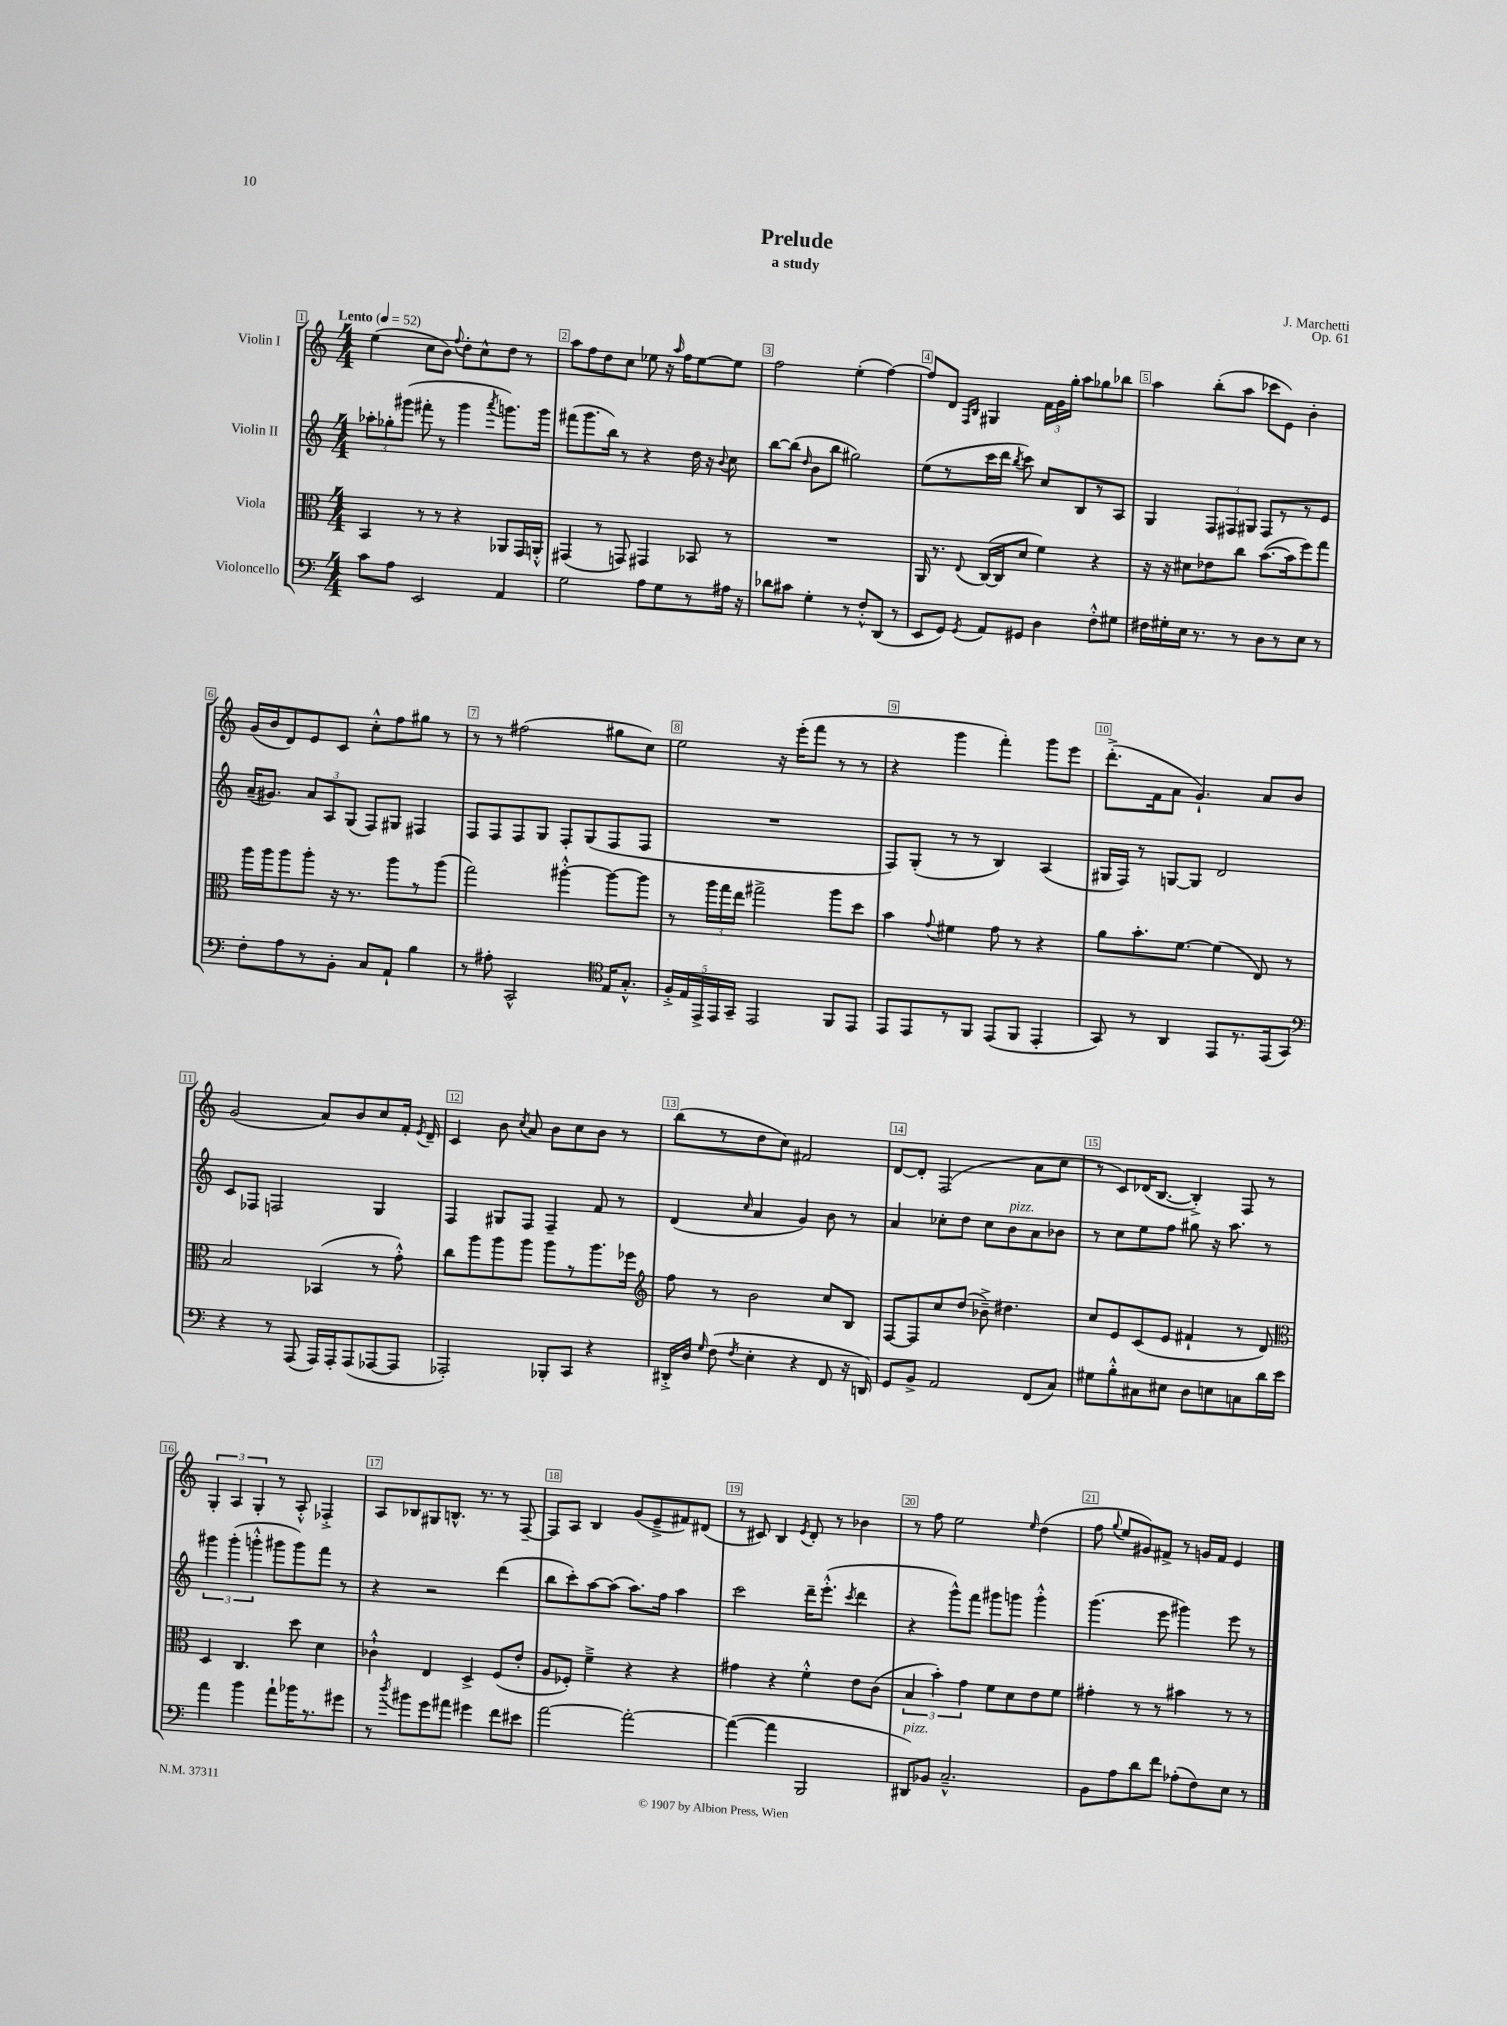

**kern	**kern	**kern	**kern
*staff4	*staff3	*staff2	*staff1
*clefF4	*clefC3	*clefG2	*clefG2
*k[]	*k[]	*k[]	*k[]
*M4/4	*M4/4	*M4/4	*M4/4
*MM52	*MM52	*MM52	*MM52
8c	4BB	12aa-'	(4ee
.	.	12gg-'	.
8A	.	.	.
.	.	(12ggg#	.
2EE	8r	8fff#'	8cc
.	8r	8r	8b)
.	.	.	8qqff
.	4r	4ggg#	8dd'
.	.	.	8cc^^
.	.	8qaaa	.
4AA	8AA-	8.ggg)	8dd
.	16GG	.	8r
.	16AA'^^	16ggg	.
=	=	=	=
2G	(4GG#	(8fff#	8aa
.	.	8.ggg	8ff
.	8r	.	8dd
.	.	16bb)	.
.	8GG)	8r	8cc
8A	4GG#	4r	8ee-
8G	.	.	16r
.	.	.	16qqaa
.	.	.	16ff
8r	8BB-	16dd	[8ee-
.	.	16r	.
.	.	8qqb	.
16A#	8r	8cc	8ee-]
16r	.	.	.
=	=	=	=
8d-	1r	[8bb	2ff
8c#	.	(8bb]	.
.	.	16qqdd	.
4G'	.	8b	.
.	.	8bb	.
8r	.	2gg#)	(4ee'
8F'^^	.	.	.
(8DD	.	.	[4ff)
8r	.	.	.
=	=	=	=
8EE	16AA	(8ee	8ff]
.	8.r	.	.
8GG)	.	8r	8d
.	.	.	16qqF
8qGG	8qqE	.	16qqB
8AA	([16C	16ccc	4G#
.	16C]	16ddd	.
.	.	8qbb	.
8GG#	8d	8ccc)	.
4D	4f)	8cc	24f
.	.	.	24g
.	.	.	24gg'
.	.	8B	8aa
8F'^^	4r	8r	8gg-
8G#	.	8A	8bb-
=	=	=	=
16F#	16r	4G	4aa
16G#'	16r	.	.
16E	8d#	.	.
8.r	.	.	.
.	8e-	12F	(8bb'
.	.	12F#	.
8r	8cc	.	8aa
.	.	12G#	.
8D	([8.b	8F#	8ccc-
8r	.	8r	8e)
.	16b]	.	.
8E	8ff)	8r	4b'
8r	8gg	8e	.
=	=	=	=
8F'	16aa	(16a~	(16g
.	16aa	8.g#)	16b
8A	8aa	.	8d)
8r	8aa'	12a	8e
.	.	12A	.
8BB'	16r	.	8c
.	.	(12G	.
.	8.r	.	.
8C	.	8F)	8cc'^^
8AA`	8aa	8G#	8ff
4B	8r	4F#	8gg#
.	(8aa	.	8r
=	=	=	=
8r	2gg)	8F	8r
8A#'	.	8F	8r
2CC^^	.	8F	(2ff#
.	.	8G	.
.	[4aa#'^^	8F'	.
.	.	(8G	.
*clefC4	*	*	*
16E	8aa#_	8F	8gg#
8.G'^^	.	.	.
.	8aa#]	8F	8cc)
=	=	=	=
20F'^	8r	1r	2ee
20E	.	.	.
20EE^	.	.	.
.	24aa	.	.
20EE	.	.	.
.	24gg	.	.
20GG~	.	.	.
.	24ee	.	.
2EE	2gg#^	.	.
.	.	.	16r
.	.	.	(16eee'
.	.	.	8fff
8FF	8aa	.	8r
8EE	8dd	.	8r
=	=	=	=
8EE	4b	8F)	4r
8EE	.	(8G'	.
.	8qqg	.	.
8r	4f#	8r	4ggg
8FF	.	8r	.
(8EE	8g	4B)	4fff')
8FF	8r	.	.
4EE'	4r	(4A	8ggg
.	.	.	8eee
=	=	=	=
8GG)	8a	16G#	(8.ddd'^
.	.	16F)	.
8r	8.b'	8r	.
.	.	.	16f
4AA	.	[8G	8a
.	[8.f	.	.
.	.	8G]	4.g`)
8EE	(4f]	2d	.
8.r	.	.	.
.	8E)	.	8a
(16EE	.	.	.
8GG)	8r	.	8b
=	=	=	=
*clefF4	*	*	*
4r	2B	8c	(2g
.	.	8F-	.
8r	.	2F	.
(8AAA	.	.	.
16AAA)	(4BB-	.	8a)
16AAA'	.	.	.
(8AAA	.	.	8b
[8AAA-	8r	4G	8cc
8AAA-]	8g'^^)	.	16f'
.	.	.	8qe
.	.	.	16d~
=	=	=	=
2AAA-')	8cc	4F	4c
.	8aa	.	.
.	8aa	8G#	8b
.	.	.	8qcc
.	8aa	8F	8a
8BBB-'	8aa	4F~	8b
8CC	8r	.	8cc
4r	8.aa	8f	8b
.	.	8r	8r
.	16ff-	.	.
=	=	=	=
*	*clefG2	*	*
16DD#'^	8ff	(4d	(8bb
16D	.	.	.
16qqG	.	.	.
(8F	8r	.	8r
8qF	.	16qqcc	.
4E'	2b	4a	8dd
.	.	.	8cc)
4r	.	4g)	2f#
8FF	8cc	8b	.
16r	8B	8r	.
16DD)	.	.	.
=	=	=	=
8GG	[8F	4a	[8d
8BB^	8F]	.	8d']
2AA	8cc	8cc-'	(2F
.	(8dd	8dd	.
.	8b-~^)	8cc-	.
.	4.dd#	8b	.
(8FF	.	8a	8a
8C)	.	8b-	8cc
=	=	=	=
8G#	8cc	8r	8r
8B'^^	8e	8cc	8c)
8C#	(8c	8ee	(16d-
.	.	.	[8.B
8E#	8e	8ff	.
8D	4f#`	8gg#	4B'^])
8E	.	16r	.
.	.	8.aa	.
8C	8r	.	8F
16d	8d)	8r	8r
16e	.	.	.
=	=	=	=
*	*clefC3	*	*
4a	4D	6ggg#	6G'
.	.	(6ggg#'	6A
4b	4.C	.	.
.	.	6ggg'^^	6G'
8a`	.	8ggg#	8r
16b-	8dd	8ggg#)	8A'^^
8.r	.	.	.
.	4d	8fff	4F-'^
8g#	.	8r	.
=	=	=	=
8r	4c-`^^	4r	8A
8qdd	.	.	.
8b#	.	.	8B-
8g	4E	2r	8G#
8a#	.	.	8.B^^
4g#	4D^	.	.
.	.	.	8.r
8f	(8F	(4ddd	8r
8e#	8e'	.	[8F~
=	=	=	=
[2a	8A	8bb	8F]
.	8F-')	8ccc')	8A
.	4f~^	[8aa	4B
.	.	(8aa]	.
2a'_	4r	8.aa)	(8g
.	.	.	8e~^
.	.	16ff	.
.	4r	4aa	8f#)
.	.	.	(8d#
=	=	=	=
(4a_	4g#	2ccc	8r
.	.	.	8c#)
4a]	4r	.	4B
.	.	.	8qe
2BBB	4f'^^	16ddd~	8d'
.	.	(8.eee'^^	.
.	.	.	8r
.	.	8qccc	.
.	8e	4ddd	4b-
.	(8c	.	.
=	=	=	=
8DD#)	6B	4r	8r
8BB-	.	.	8ff
.	6b')	.	.
2.C~^^	.	8ggg^^)	2ee
.	6g	.	.
.	.	8fff	.
.	8f	8ggg#	.
.	8d	8ggg	.
.	.	.	16qqee
.	8e	4ggg'^^	(4dd
.	8f	.	.
=	=	=	=
8BB	4g#'	(4.ggg	8ff
.	.	.	8qqgg
8A	.	.	8ee
8d	8r	.	8g#)
8f	8r	8eee	8f#^
(8A-'	4b#	4ggg#)	8r
8F)	.	.	16g
.	.	.	16f#
8E	8r	8eee	4e
8r	8r	8r	.
==	==	==	==
*-	*-	*-	*-
